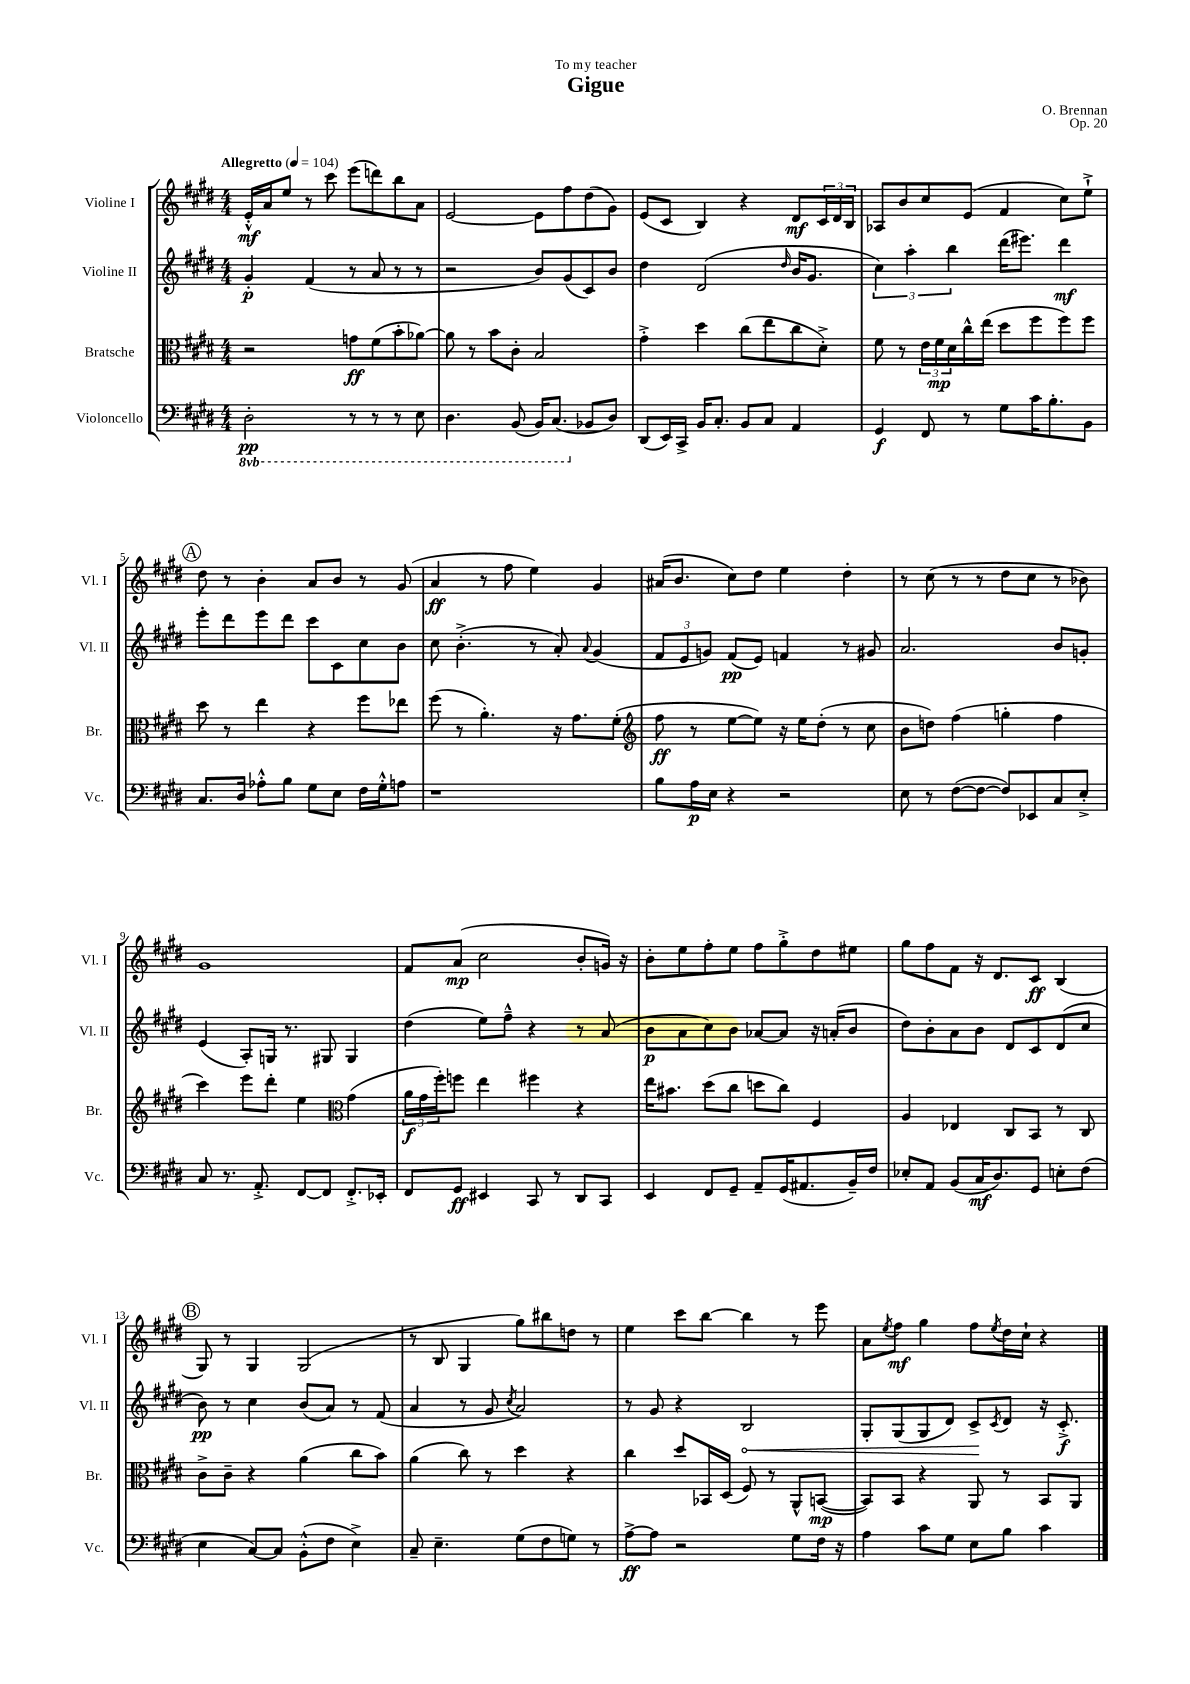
\header { title = "Gigue" composer = "O. Brennan" dedication = "To my teacher" opus = "Op. 20" }
<<
\new StaffGroup <<
\new Staff = "s0" \with { instrumentName = "Violine I" shortInstrumentName = "Vl. I" } {
    \clef treble \key e \major \numericTimeSignature \time 4/4 \tempo "Allegretto" 4 = 104
    e'16-.-^\mf a'16 e''8 r8 cis'''8 e'''8( d'''8) b''8 a'8 |
    e'2~ e'8 fis''8 dis''8( gis'8) |
    e'8( cis'8 b4) r4 dis'8\mf \tuplet 3/2 { cis'16 dis'16 b16 } |
    aes8 b'8 cis''8 e'8( fis'4 cis''8) e''8-!-> |
    \mark \markup { \circle "A" } dis''8 r8 b'4-. a'8 b'8 r8 gis'8( |
    a'4\ff r8 fis''8 e''4) gis'4 |
    ais'16( b'8. cis''8) dis''8 e''4 dis''4-. |
    r8 cis''8( r8 r8 dis''8 cis''8 r8 bes'8) |
    gis'1 |
    fis'8 a'8\mp( cis''2 b'8-. g'16) r16 |
    b'8-. e''8 fis''8-. e''8 fis''8 gis''8-.-> dis''8 eis''8 |
    gis''8 fis''8 fis'8 r16 dis'8. cis'8\ff b4( |
    \mark \markup { \circle "B" } gis8) r8 gis4 gis2( |
    r8 b8 gis4 gis''8) bis''8 d''8 r8 |
    e''4 cis'''8 b''8~ b''4 r8 e'''8 |
    a'8 \acciaccatura { e''8 } fis''8\mf gis''4 fis''8 \acciaccatura { e''8 } dis''16 cis''16-! r4 \bar "|." |
}
\new Staff = "s1" \with { instrumentName = "Violine II" shortInstrumentName = "Vl. II" } {
    \clef treble \key e \major \numericTimeSignature \time 4/4
    gis'4-.\p fis'4( r8 a'8 r8 r8 |
    r2 b'8) gis'8( cis'8) b'8 |
    dis''4 dis'2( \grace { dis''16 } b'16 gis'8. |
    \tuplet 3/2 { cis''4) a''4-. b''4 } dis'''16( eis'''8.) dis'''4\mf |
    \mark \markup { \circle "A" } e'''8-. dis'''8 e'''8 dis'''8 cis'''8 cis'8 cis''8 b'8 |
    cis''8 b'4.-.->( r8 a'8-.) \appoggiatura { a'8 } gis'4( |
    \tuplet 3/2 { fis'8 e'8 g'8) } fis'8\pp( e'8) f'4 r8 gis'8 |
    a'2. b'8 g'8-. |
    e'4( a8-.) g16 r8. gis8 gis4 |
    dis''4( e''8) fis''8---^ r4 r8 a'8( |
    b'8\p a'8 cis''8) b'8 aes'8~ aes'8 r16 a'16-.( b'8 |
    dis''8) b'8-. a'8 b'8 dis'8 cis'8 dis'8( cis''8 |
    \mark \markup { \circle "B" } b'8\pp) r8 cis''4 b'8( a'8) r8 fis'8( |
    a'4 r8 gis'8 \acciaccatura { cis''8 } a'2) |
    r8 gis'8 r4 \once \override Hairpin.circled-tip = ##t b2\< |
    gis8-. gis8( gis8 dis'8) cis'8->\! \acciaccatura { cis'8 } dis'8 r16 cis'8.-.->\f \bar "|." |
}
\new Staff = "s2" \with { instrumentName = "Bratsche" shortInstrumentName = "Br." } {
    \clef alto \key e \major \numericTimeSignature \time 4/4
    r2 g'8\ff fis'8( b'8-. aes'8~) |
    aes'8 r8 b'8 cis'8-. b2 |
    gis'4-.-> dis''4 cis''8( e''8 cis''8 dis'8-.->) |
    fis'8 r8 \tuplet 3/2 { e'16 fis'16\mp dis'16 } cis''16-^ e''16( dis''8 fis''8 fis''8) fis''8 |
    \mark \markup { \circle "A" } dis''8 r8 e''4 r4 fis''8 ees''8 |
    fis''8( r8 a'4.-.) r16 gis'8. fis'8-.( |
    \clef treble fis''8\ff r8 e''8~ e''8) r16 e''16 dis''8-.( r8 cis''8 |
    b'8 d''8) fis''4( g''4-. fis''4 |
    cis'''4) e'''8 dis'''8-. e''4 \clef alto gis'4( |
    \tuplet 3/2 { a'16\f gis'16 fis''16-.) } f''8 e''4 fis''4 r4 |
    e''16 bis'8. dis''8( cis''8 d''8 cis''8) fis4 |
    a4 ees4 cis8 b,8 r8 cis8 |
    \mark \markup { \circle "B" } cis'8-> cis'8-- r4 a'4( cis''8 b'8) |
    a'4( cis''8) r8 dis''4 r4 |
    cis''4 dis''8 bes,16 dis16( fis8) r8 a,8-^ b,8~\mp( |
    b,8) b,8 r4 a,8 r8 b,8 a,8 \bar "|." |
}
\new Staff = "s3" \with { instrumentName = "Violoncello" shortInstrumentName = "Vc." } {
    \clef bass \key e \major \numericTimeSignature \time 4/4 \set Staff.ottavationMarkups = #ottavation-simple-ordinals
    \ottava #-1 dis,2-.\pp r8 r8 r8 e,8 |
    dis,4. b,,8( b,,16) cis,8.( \ottava #0 bes,8 dis8) |
    dis,8( e,16) cis,16-> b,16 cis8.-. b,8 cis8 a,4 |
    gis,4\f fis,8 r8 gis8 cis'16 b8.-. b,8 |
    \mark \markup { \circle "A" } cis8. dis16 aes8-.-^ b8 gis8 e8 fis16 gis16-.-^ a8 |
    r1 |
    b8 a16\p e16 r4 r2 |
    e8 r8 fis8~( fis8~ fis8) ees,8 cis8 e8-.-> |
    cis8 r8. a,8.-.-> fis,8~ fis,8 fis,8.-.-> ees,16-. |
    fis,8 gis,8\ff eis,4 cis,8 r8 dis,8 cis,8 |
    e,4 fis,8 gis,8-- a,8-- gis,16( ais,8. b,16--) fis16 |
    ees8-. a,8 b,8( cis16\mf dis8.) gis,8 e8-. fis8( |
    \mark \markup { \circle "B" } e4 cis8~) cis8 b,8-.-^( fis8 e4->) |
    cis8-- e4.-- gis8( fis8 g8) r8 |
    a8~->\ff a8 r2 gis8 fis16 r16 |
    a4 cis'8 gis8 e8 b8 cis'4 \bar "|." |
}
>>
>>
